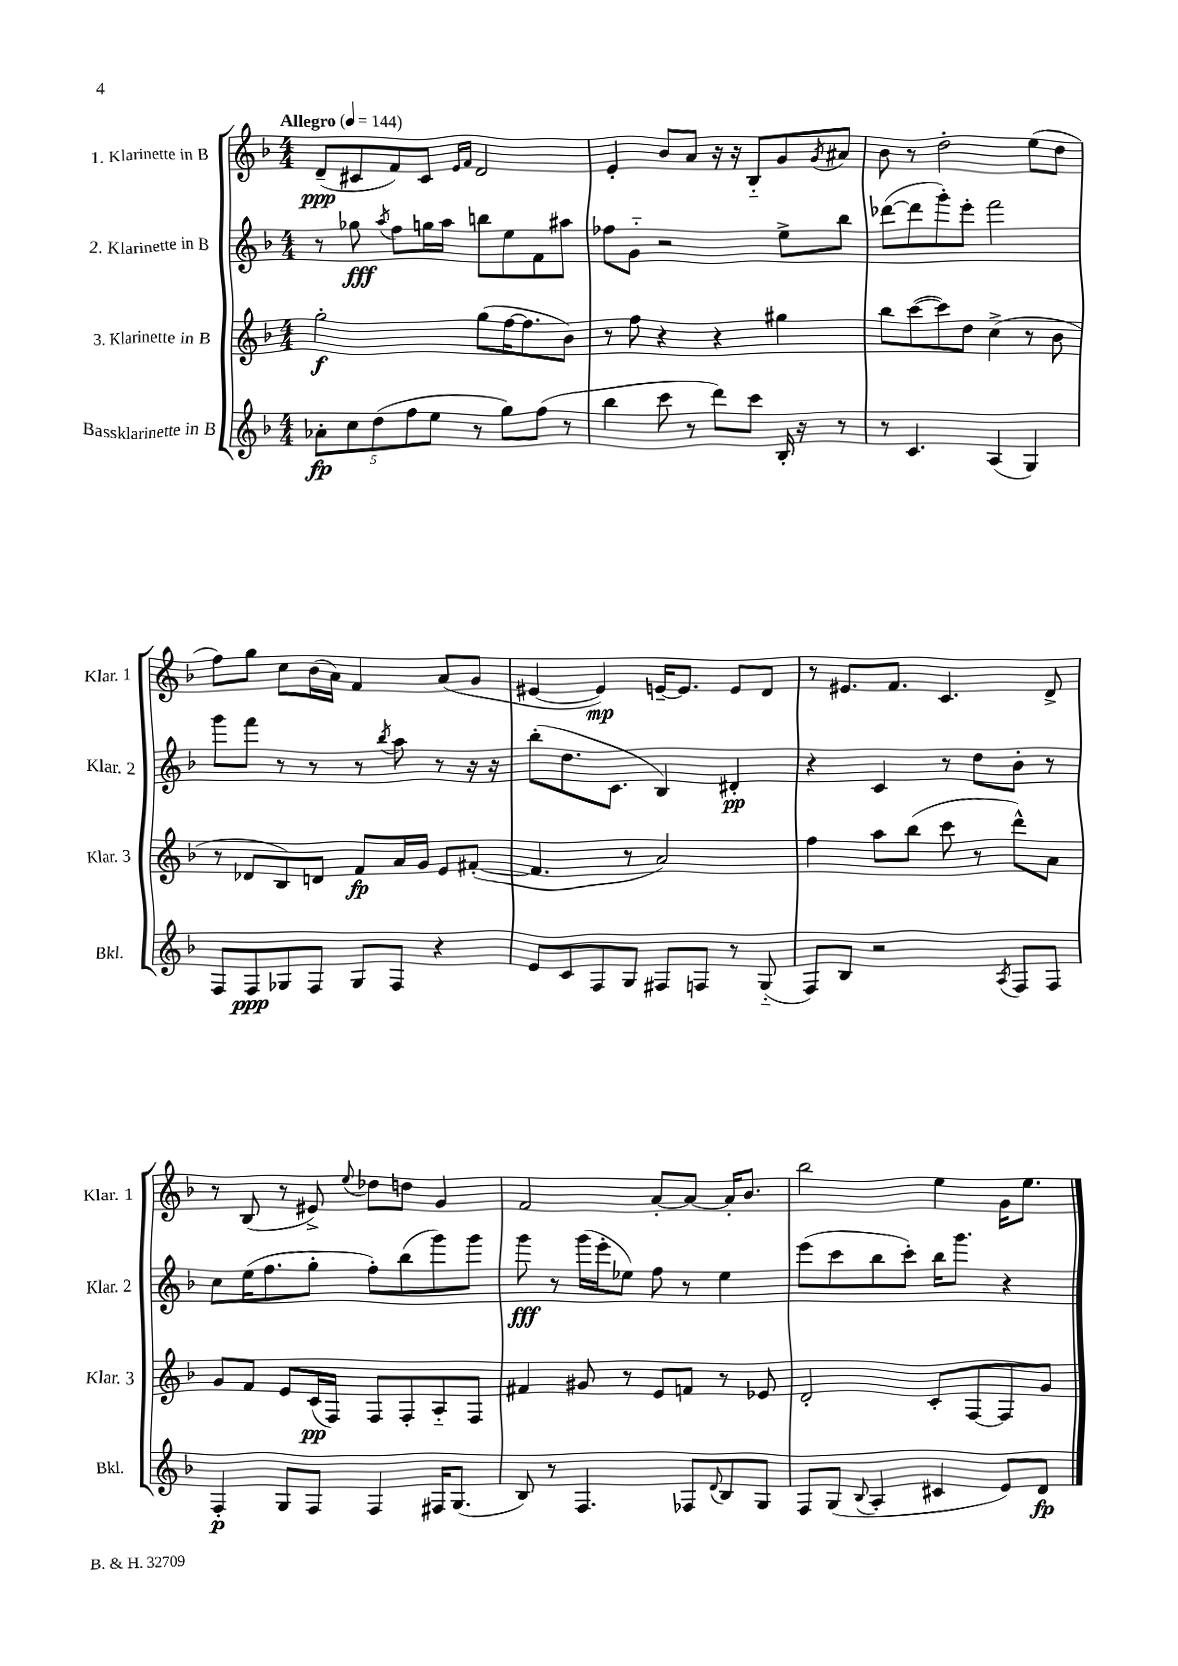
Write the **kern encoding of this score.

**kern	**kern	**kern	**kern
*staff4	*staff3	*staff2	*staff1
*clefG2	*clefG2	*clefG2	*clefG2
*k[b-]	*k[b-]	*k[b-]	*k[b-]
*M4/4	*M4/4	*M4/4	*M4/4
*MM144	*MM144	*MM144	*MM144
10a-'	2gg'	8r	(8d~
10cc	.	.	.
.	.	8gg-	8c#
(10dd	.	.	.
.	.	8qaa	.
.	.	8ff	8f)
10ff	.	.	.
.	.	16gg	8c#
10ee	.	.	.
.	.	16aa	.
.	.	.	16qqe
.	.	.	16qqf
8r	(8gg	8bb	2d
8gg)	[16ff	8ee	.
.	8.ff]	.	.
(8ff	.	8f	.
8r	8b-)	8aa#	.
=	=	=	=
4bb-	8r	8ff-	4e'
.	8ff	8g'~	.
8ccc	4r	2r	8b-
8r	.	.	8a
8ddd)	4r	.	16r
.	.	.	16r
8ccc	.	.	8B-'~
16B-'	4gg#	8ee^	8g
16r	.	.	.
.	.	.	8qg
8r	.	8bb-	8a#
=	=	=	=
8r	8bb-	([8ddd-	8b-
4.c	([8ccc	8ddd-]	8r
.	8ccc])	8ggg')	2dd'
.	8dd	8eee'	.
(4A	(4cc^	2fff	.
4G)	8r	.	(8ee
.	8b-	.	8dd
=	=	=	=
8F	8r	8ggg	8ff)
8F	8d-	8fff	8gg
8G-	8B-)	8r	8cc
8F	8d	8r	(16b-
.	.	.	16a)
8G-	8f	8r	4f
.	.	8qbb-	.
8F	16a	8aa	.
.	16g	.	.
4r	8e	8r	(8a
.	([8f#'	16r	8g
.	.	16r	.
=	=	=	=
8e	4.f#]	(8bb-'	[4e#
8c	.	8.dd	.
8F	.	.	4e#])
.	.	8.c	.
8G	8r	.	.
8F#	2a)	4B-)	[16e~
.	.	.	8.e]
8F	.	.	.
8r	.	4d#'	8e
(8G'~	.	.	8d
=	=	=	=
8F)	4ff	4r	8r
8B-	.	.	8.e#
2r	8aa	4c	.
.	.	.	8.f
.	(8bb-	.	.
.	8ccc	8r	4.c
.	8r	8dd	.
8qA	.	.	.
8F	8ddd^^)	8b-'	.
8F	8a	8r	8d^
=	=	=	=
4F'	8g	8cc	8r
.	8f	(16ee	(8B-
.	.	8.ff	.
8G	8e	.	8r
8F	(16c	8gg'	8e#^)
.	16F)	.	.
.	.	.	8qqee
4F	8F	8ff')	8dd-
.	8F'	(8bb-	8dd
16F#	8A'~	8ggg)	4g
(8.G	.	.	.
.	8F	8ggg	.
=	=	=	=
8B-)	4f#	8ggg	2f
8r	.	8r	.
4.F	8g#	(16ggg	.
.	.	16eee'	.
.	8r	8ee-)	.
.	8e	8ff	[8a'
8F-	8f	8r	8a_
8qqd	.	.	.
8B-	8r	4ee-	16a']
.	.	.	8.b-
8G	8e-	.	.
=	=	=	=
8F	2d'	(8eee	2bb-
(8G	.	8ccc	.
8qqB-	.	.	.
4A'	.	8bb-	.
.	.	8ccc')	.
4c#	8c'	16bb-	4ee
.	.	8.ggg	.
.	[8F	.	.
8e)	8F]	4r	16g
.	.	.	8.ee
8d	8g	.	.
==	==	==	==
*-	*-	*-	*-
